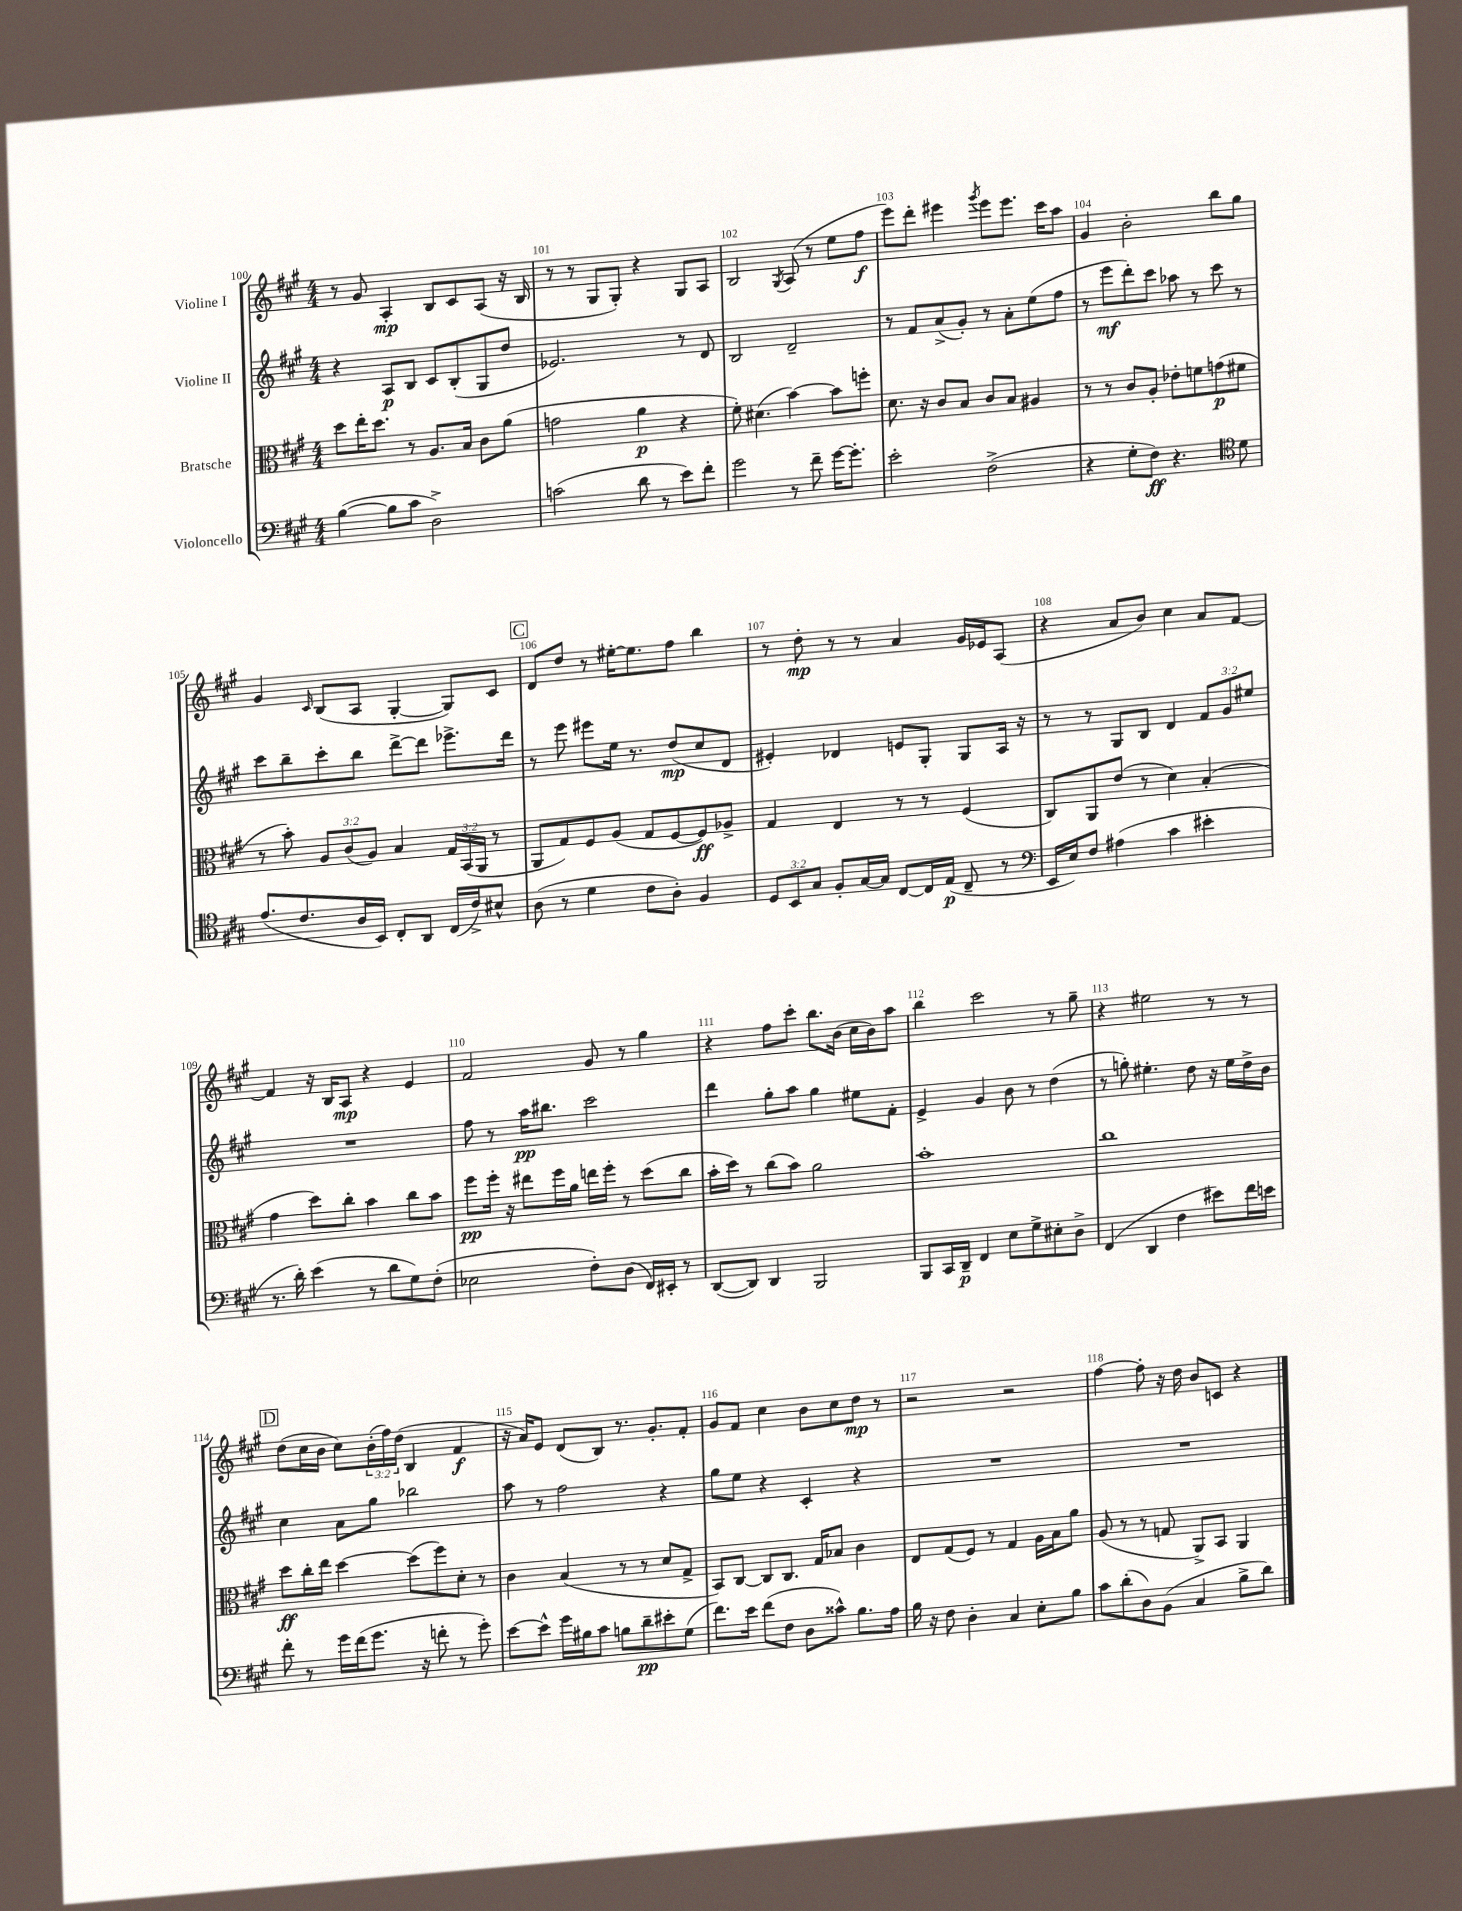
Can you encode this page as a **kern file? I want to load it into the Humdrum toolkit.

**kern	**kern	**kern	**kern
*staff4	*staff3	*staff2	*staff1
*clefF4	*clefC3	*clefG2	*clefG2
*k[f#c#g#]	*k[f#c#g#]	*k[f#c#g#]	*k[f#c#g#]
*M4/4	*M4/4	*M4/4	*M4/4
([4B\	8dd\L	4r	8r
.	16ee'\K	.	8g#/
.	8.dd\J	.	.
8B\]L	.	8A/L	4A'/
8c#\J	8r	8B/J	.
2D^\)	8.A/L	8c#/L	8B/L
.	.	(8B'/	8c#/
.	16B/Jk	.	.
.	8c#\L	8G#/	(8A/J
.	(8a\J	8dd/J	16r
.	.	.	16B/
=	=	=	=
(2c\	2g\	2.e-/)	8r
.	.	.	8r
.	.	.	8G#/L
.	.	.	8G#'/J)
8d\	4a\	.	4r
8r	.	.	.
8e\L)	4r	8r	8G#/L
8f#'\J	.	8d/	8A/J
=	=	=	=
2g#\	8f#'\)	2B/	2B/
.	(4.d#\	.	.
.	.	.	8qG#/
8r	[4b\)	2d~/	(8A/
8f#~\	.	.	8r
[16g#\LK	8b\]L	.	8ee\L
8.g#'\]J	.	.	.
.	8ff'\J	.	8ff#\J
=	=	=	=
2e'\	8.d\	8r	8eee\L)
.	.	8f#/L	8ddd'\J
.	16r	.	.
.	8c#/L	(8a^/	4eee#\
.	8B/J	8g#'/J)	.
.	.	.	8qggg#/
(2F#^\	8c#/L	8r	8eee#\L
.	8B/J	8a'\L	8.eee#\J
.	4A#/	(8ee\	.
.	.	.	16ccc#\LK
.	.	8ff#\J	8aa\J
=	=	=	=
4r	8r	8r	4g#/
.	8r	8eee\L	.
8G#'\L	8c#/L	8ddd'\)	2b'\
8F#\J)	8A'/J	8ccc#\J	.
4.r	8e-'\L	8aa-\	.
.	8f\	8r	.
.	(8g\	8ccc#\	8bb\L
*clefC4	*	*	*
8d\	8f#\J	8r	8gg#\J
=	=	=	=
(8.e/L	8r	8ccc#\L	4g#/
.	8b'\)	8bb~\	.
8.c#/	.	.	.
.	.	.	16qqc#/
.	12A/L	8ccc#'\	(8B/L
.	(12c#/	.	.
16A/L	.	8bb\J	8A/J
.	12A/J)	.	.
16BB/JJ)	.	.	.
8C#'/L	4B/	[8ddd^\L	[4G#'/
8AA/J	.	8ddd\]J	.
(16C#/LL	24G#/LL	8.eee-^\L	8G#/]L)
.	(24BB/	.	.
16c#^/J)	.	.	.
.	24AA/JJ	.	.
8B#^^/J	8r	.	8c#/J
.	.	16ddd\Jk	.
=	=	=	=
(8A\	8AA/L	8r	8d/L
8r	8G#/)	8eee\	8dd/J
4d\	8F#/	8eee#\L	8r
.	(8A/J	16ee\Jk	[16ee#'\LK
.	.	8.r	8.ee#\]
8c#\L	8G#/L	.	.
8A'\J)	[8F#/	(8dd/L	8ff#\J
4F#/	8F#/])	8cc#/	4bb\
.	8A-^/J	8d/J	.
=	=	=	=
12D/L	4G#/	4e#'/)	8r
12BB/	.	.	.
.	.	.	8dd'\
12G#/J	.	.	.
8F#'/L	4E/	4d-/	8r
[16G#/L	.	.	8r
16G#/]JJ	.	.	.
[8C#/L	8r	8e/L	4a/
16C#/]L	8r	8G#'/J	.
(16E/JJ	.	.	.
8C#~/	(4F#/	8G#/L	16g#/LL
.	.	.	16e-/J
8r	.	16A/Jk	(8A/J
.	.	16r	.
=	=	=	=
*clefF4	*	*	*
16EE/LL	8C#/L)	8r	4r
16E/J)	.	.	.
8F#/J	8AA/	8r	.
(4A#\	(8e/J	8G#/L	8a/L
.	8r	8B/J	8b/J)
4c#\	4d\)	4d/	4cc#\
4e#'\	(4B'/	12f#/L	8a/L
.	.	12g#/	.
.	.	.	[8f#/J
.	.	12ee#/J	.
=	=	=	=
8.r	4g#\	1r	4f#/]
16d'\)	.	.	.
(4e\	8dd\L)	.	16r
.	.	.	16B/LK
.	8cc#'\J	.	8A/J
8r	4b\	.	4r
8d\L	.	.	.
8G#\)	8cc#\L	.	4e/
(8F#'\J	8b\J	.	.
=	=	=	=
2E-\	8ff#\L	8ff#\	2f#/
.	16ff#'\Jk	8r	.
.	16r	.	.
.	8ee#\L	16aa\LK	.
.	.	8.bb#\J	.
.	16ff#\L	.	.
.	16a\JJ	.	.
8F#'\L)	16ee\LL	2ccc#\	8g#/
.	16ff#'\JJ	.	.
(8D\J	8r	.	8r
16FF#/LL)	(8dd\L	.	4gg#\
16EE#'/JJ	.	.	.
8r	8cc#\J	.	.
=	=	=	=
([8DD/L	16b'\LL	4ddd\	4r
.	16dd\JJ)	.	.
8DD/]J)	8r	.	.
4DD/	(8cc#\L	8gg#'\L	8ff#\L
.	8b\J)	8aa\J	8ccc#'\J
2BBB/	2a\	4gg#\	8.bb\L
.	.	.	(16b\Jk
.	.	8ee#\L	16cc#\LL
.	.	.	16b\J)
.	.	8f#'\J	8aa\J
=	=	=	=
8BBB/L	1b'	4e^/	4bb\
16CC#/L	.	.	.
16DD~/JJ	.	.	.
4FF#/	.	4g#/	2ccc#\
8E\L	.	8b\	.
8G#^\	.	8r	.
8E#'\	.	(4dd\	8r
8D^\J	.	.	8gg#~\
=	=	=	=
(4FF#/	1cc#	8r	4r
.	.	8gg'\)	.
4DD/	.	4.ee#'\	2ee#\
4F#\	.	.	.
.	.	8dd\	.
8e#\L)	.	16r	8r
.	.	16ee#\LL	.
16f#\L	.	16dd^\	8r
16e\JJ	.	16b\JJ	.
=	=	=	=
8f#'\	8dd\L	4cc#\	(8dd\L
8r	16cc#'\L	.	16cc#\L
.	16ee\JJ	.	16b\JJ
16g#\LL	[4dd\	8a\L	8cc#\L)
(16f#\J	.	.	.
8.g#\J	.	8gg#\J	(24b'\L
.	.	.	24ff#\)
.	.	.	(24dd\JJ
.	(8dd\]L	2bb-\	4B/
16r	.	.	.
8f'\	8ff#\)	.	.
8r	8d'\J	.	4f#/
8g#'\)	8r	.	.
=	=	=	=
[8e\L	4c#\	8aa\	16r
.	.	.	16a/LK)
8e^^\]J	.	8r	8e/J
16g#\LL	(4B/	2ff#\	(8d/L
16B#\J	.	.	.
8c#\J	.	.	8B/J)
8B\L	8r	.	8.r
8d~\	8r	.	.
.	.	.	8.g#'/L
8e#'\	8d/L	4r	.
(8G#\J	8G#^/J	.	8f#'/J
=	=	=	=
8.f#\L)	8BB/L)	8gg#\L	8g#/L
.	[8C#/J	8ee\J	8f#/J
16e\Jk	.	.	.
(8f#\L	8C#/]L	4r	4cc#\
8F#\J	8.C#/J	.	.
8D\L	.	4c#'/	8b\L
.	16G#/LK	.	.
8c##^^\J)	8B-/J	.	8cc#\
8.B\L	4c#\	4r	8dd\J
.	.	.	8r
16A\Jk	.	.	.
=	=	=	=
16B\	8E/L	1r	2r
16r	.	.	.
8F#\	(8G#/	.	.
4D'\	8F#/J)	.	.
.	8r	.	.
4C#/	4G#/	.	2r
8E'\L	16A\LL	.	.
.	16B\J	.	.
8B\J	8a\J	.	.
=	=	=	=
8c#\L	(8A/	1r	[4ff#\
(8d'\	8r	.	.
8D\)	8r	.	8ff#'\]
(8BB\J	8G/	.	16r
.	.	.	16dd\
4C#/	8AA^/L)	.	8b/L
.	8BB/J	.	8c/J
8B^\L	4AA/	.	4r
8d\J)	.	.	.
==	==	==	==
*-	*-	*-	*-
